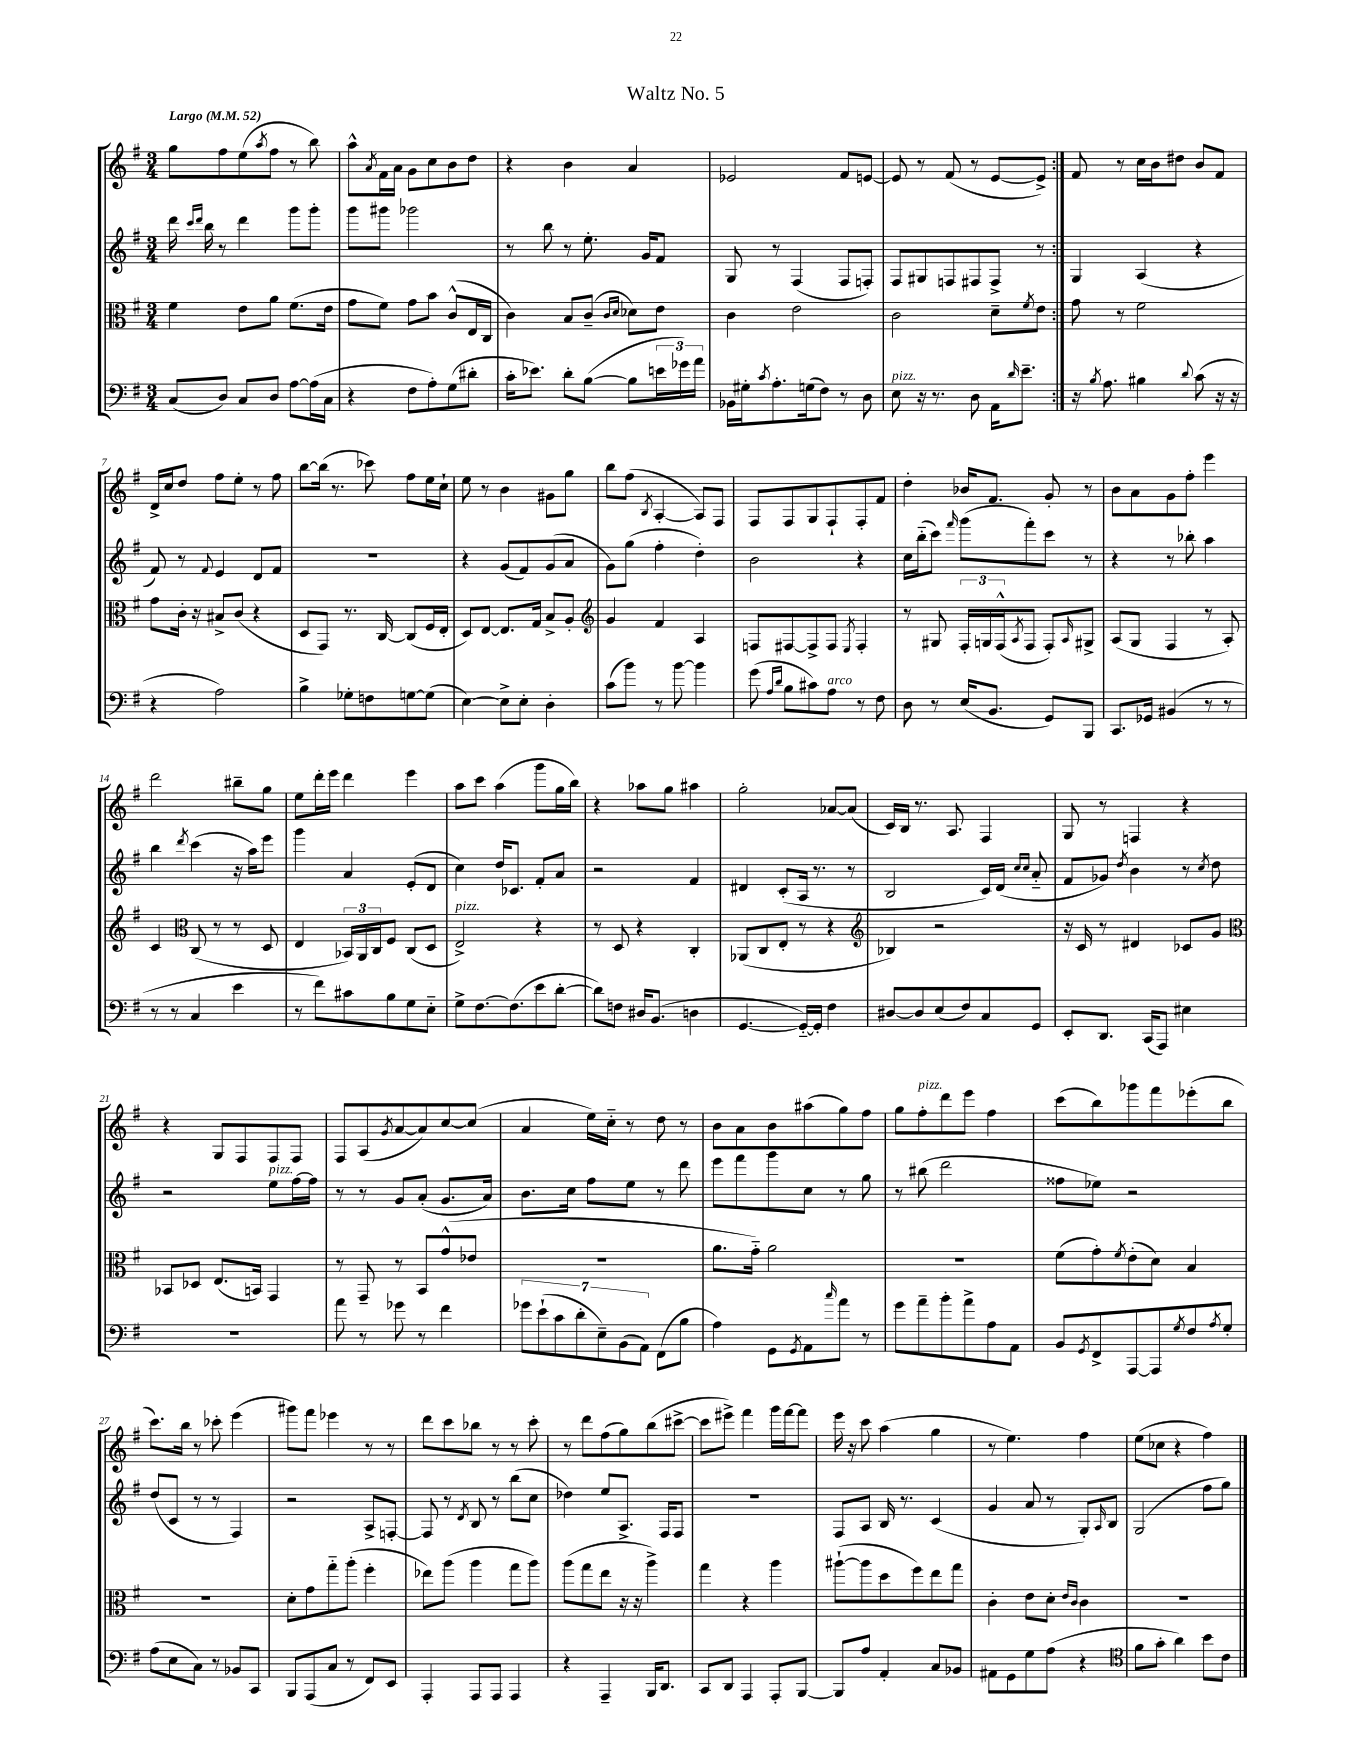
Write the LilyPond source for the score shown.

\header { title = "Waltz No. 5" }
<<
\new StaffGroup <<
\new Staff = "s0" {
    \clef treble \key g \major \numericTimeSignature \time 3/4 \tempo "Largo" 4 = 52
    \repeat volta 2 { g''8 fis''8 e''8( \acciaccatura { a''8 } fis''8 r8 b''8) |
    a''8-^ \acciaccatura { a'8 } fis'16 a'16 g'8 c''8 b'8 d''8 |
    r4 b'4 a'4 |
    ees'2 fis'8 e'8~ |
    e'8 r8 fis'8( r8 e'8~ e'8->) | }
    fis'8 r8 c''16 b'16 dis''8 b'8 fis'8 |
    d'16-> c''16 d''8 fis''8 e''8-. r8 fis''8 |
    b''8~ b''16( r8. ces'''8) fis''8 e''16 c''16-! |
    e''8 r8 b'4 gis'8 g''8 |
    b''8 fis''8( \acciaccatura { b8 } a4~-. a8) fis8 |
    fis8 fis8 g8 fis8-! fis8-. fis'8 |
    d''4-. bes'16 fis'8. g'8-. r8 |
    b'8 a'8 g'8 fis''8-. e'''4 |
    d'''2 bis''8-- g''8 |
    e''8 d'''16-. e'''16 d'''4 e'''4 |
    a''8 c'''8 a''4( g'''8 g''16 b''16) |
    r4 aes''8 g''8 ais''4 |
    g''2-. aes'8~ aes'8( |
    c'16) b16 r8. a8. fis4 |
    g8 r8 f4 r4 |
    r4 g8 fis8 fis8 fis8 |
    fis8 a8( \acciaccatura { g'8 } a'8~ a'8) c''8~ c''8( |
    a'4 e''16) c''16-_ r8 d''8 r8 |
    b'8 a'8 b'8 ais''8( g''8) fis''8 |
    g''8 fis''8-.^\markup { \italic "pizz." } d'''8 e'''8 fis''4 |
    c'''8( b''8) ges'''8 fis'''8 ees'''8-.( b''8 |
    c'''8.) b''16 r8 ces'''8-. e'''4( |
    gis'''8) fis'''8 ees'''4 r8 r8 |
    d'''8 c'''8 bes''8 r8 r8 c'''8-. |
    r8 d'''8 fis''8( g''8) b''8( cis'''8~-> |
    cis'''8 eis'''8->) fis'''4 g'''16 fis'''16~ fis'''8 |
    e'''16 r16 c'''8 a''4( g''4 |
    r8 e''4.) fis''4 |
    e''8( ces''8 r4 fis''4) \bar "|." |
}
\new Staff = "s1" {
    \clef treble \key g \major \numericTimeSignature \time 3/4
    \repeat volta 2 { d'''16 \grace { c'''16 d'''16 } b''16 r8 d'''4 g'''8 g'''8-. |
    g'''8 gis'''8 ges'''2 |
    r8 b''8 r8 e''8.-. g'16 fis'8 |
    g8 r8 fis4( fis8 f8-.) |
    fis8 gis8 f8 fis8 fis8-> r8 | }
    g4 a4( r4 |
    fis'8) r8 \appoggiatura { fis'8 } e'4 d'8 fis'8 |
    R2. |
    r4 g'8( fis'8) g'8( a'8 |
    g'8) g''8( fis''4-. d''4-.) |
    b'2 r4 |
    c''16 b''16-_( c'''8) \grace { fis'''16 } g'''8( fis'''8-.) c'''8 r8 |
    r4 r8 bes''8-. a''4 |
    b''4 \acciaccatura { d'''8 } c'''4( r16 a''16) e'''8 |
    g'''4 a'4 e'8-.( d'8 |
    c''4) d''16 ces'8. fis'8-. a'8 |
    r2 fis'4 |
    dis'4 c'8-.( a16 r8. r8 |
    b2 c'16) d'16( \grace { c''16 c''16 } a'8-_ |
    fis'8 ges'8) \acciaccatura { d''8 } b'4 r8 \acciaccatura { c''8 } d''8 |
    r2 e''8^\markup { \italic "pizz." } fis''16~ fis''16 |
    r8 r8 g'8 a'8-.( g'8. a'16) |
    b'8. c''16 fis''8 e''8 r8 d'''8 |
    e'''8 fis'''8 g'''8 c''8 r8 g''8 |
    r8 bis''8( d'''2 |
    fisis''8 ees''8) r2 |
    d''8( c'8 r8 r8 fis4) |
    r2 a8-> f8~-. |
    f8 r8 \acciaccatura { d'8 } b8 r8 b''8( c''8 |
    des''4) e''8 a8.-> fis16 fis8 |
    R2. |
    fis8 a8 b16 r8. c'4( |
    g'4 a'8 r8 g8-.) \grace { a16 } b8 |
    g2( fis''8 g''8) \bar "|." |
}
\new Staff = "s2" {
    \clef alto \key g \major \numericTimeSignature \time 3/4
    \repeat volta 2 { fis'4 e'8 a'8 fis'8.( e'16 |
    g'8 fis'8) g'8 b'8 c'8-^( e16 c16 |
    c'4) b8 c'8--( \grace { c'16 d'16 } des'8) e'8 |
    c'4 e'2 |
    c'2 d'8-- \acciaccatura { fis'8 } e'8 | }
    g'8 r8 fis'2 |
    g'8 c'16-. r16 bis8-> c'8( r4 |
    d8 g,8) r8. c16~ c8( fis16 e16-. |
    d8) e8~ e8. g16 b8-> a8-. |
    \clef treble g'4 fis'4 a4 |
    f8 fis8~ fis8-> fis8 \acciaccatura { e8 } fis4-. |
    r8 gis8 \tuplet 3/2 { fis16-. g16 fis16-^( } \acciaccatura { a8 } fis8 fis8-.) \grace { a16 } gis8-> |
    a8( g8 fis4 r8 a8-.) |
    c'4 \clef alto c8( r8 r8 d8 |
    e4 \tuplet 3/2 { bes,16) a,16 c16 } fis8 c8( d8 |
    e2->^\markup { \italic "pizz." }) r4 |
    r8 d8 r4 c4-. |
    aes,8( c8 e8-. r8 r4 |
    \clef treble bes4) r2 |
    r16 c'16 r8 dis'4 ces'8 g'8 |
    \clef alto bes,8 des8 e8.( b,16) g,4 |
    r8 g,8-- r8 b,8 g'8-^( ees'8 |
    R2. |
    a'8. g'16-_) a'2 |
    R2. |
    fis'8( g'8-.) \acciaccatura { fis'8 } e'8-.( d'8) b4 |
    R2. |
    d'8-. g'8 g''8-_ a''8-.( fis''4-. |
    ees''8) a''8( a''4 g''8 a''8) |
    a''8( g''8 e''8 r16 r16 a''4->) |
    g''4 r4 a''4 |
    ais''8~-!( ais''8 d''8 fis''8) e''8 g''8 |
    c'4-. e'8 d'8-. \grace { e'16 c'16 } c'4 |
    R2. \bar "|." |
}
\new Staff = "s3" {
    \clef bass \key g \major \numericTimeSignature \time 3/4
    \repeat volta 2 { c8( d8) c8 d8 a8~ a16( c16 |
    r4 fis8 a8-.) g8( dis'8-. |
    c'16-. ees'8.) d'8-. b8~( b8 \tuplet 3/2 { e'16 ges'16) a'16 } |
    bes,16 gis16-. \acciaccatura { c'8 } a8.-. g16( fis8) r8 d8 |
    e8^\markup { \italic "pizz." } r16 r8. d8 a,16 \grace { d'16 } e'8.-- | }
    r16 \acciaccatura { b8 } a8. bis4 \appoggiatura { d'8 } c'8( r16 r16 |
    r4 a2) |
    b4-> ges8-. f8 g8~ g8( |
    e4~) e8-> e8-. d4-. |
    c'8( b'8) r8 b'8~ b'4 |
    g'8( \grace { a16 d'16 } b8 cis'8) a8^\markup { \italic "arco" } r8 fis8 |
    d8 r8 e16( b,8. g,8) b,,8 |
    c,8. ges,16 bis,4( r8 r8 |
    r8 r8 c4 e'4 |
    r8 fis'8) cis'8 b8 g8 e8-_ |
    g8-> fis8.~ fis8.( e'8 d'8~-. |
    d'8) f8 dis16 b,8.( d4 |
    g,4.~ g,16~-_) g,16-. fis4 |
    dis8~ dis8 e8( fis8) c8 g,8 |
    e,8-. d,8. c,16( a,,8) eis4 |
    R2. |
    a'8 r8 ges'8 r8 fis'4 |
    \tuplet 7/4 { ges'8 e'8-!( c'8 d'8-. e8--) b,8( a,8) } fis,8( b8 |
    a4) g,8 \acciaccatura { g,8 } a,8 \grace { c''16 } a'8 r8 |
    g'8 a'8-- b'8-. a'8-> a8 a,8 |
    b,8 \acciaccatura { g,8 } fis,8-> a,,8~ a,,8 \acciaccatura { g8 } fis8 \acciaccatura { a8 } g8-. |
    a8( e8 c8) r8 bes,8 c,8 |
    b,,8 a,,8( c8 r8 fis,8) e,8 |
    a,,4-. a,,8 a,,8 a,,4 |
    r4 a,,4-- b,,16 d,8. |
    c,8 d,8 a,,4 a,,8-. b,,8~ |
    b,,8 a8 a,4-. c8 bes,8 |
    ais,8 g,8 g8 a8( r4 |
    \clef tenor fis'8 g'8-. a'4) b'8 c'8 \bar "|." |
}
>>
>>
